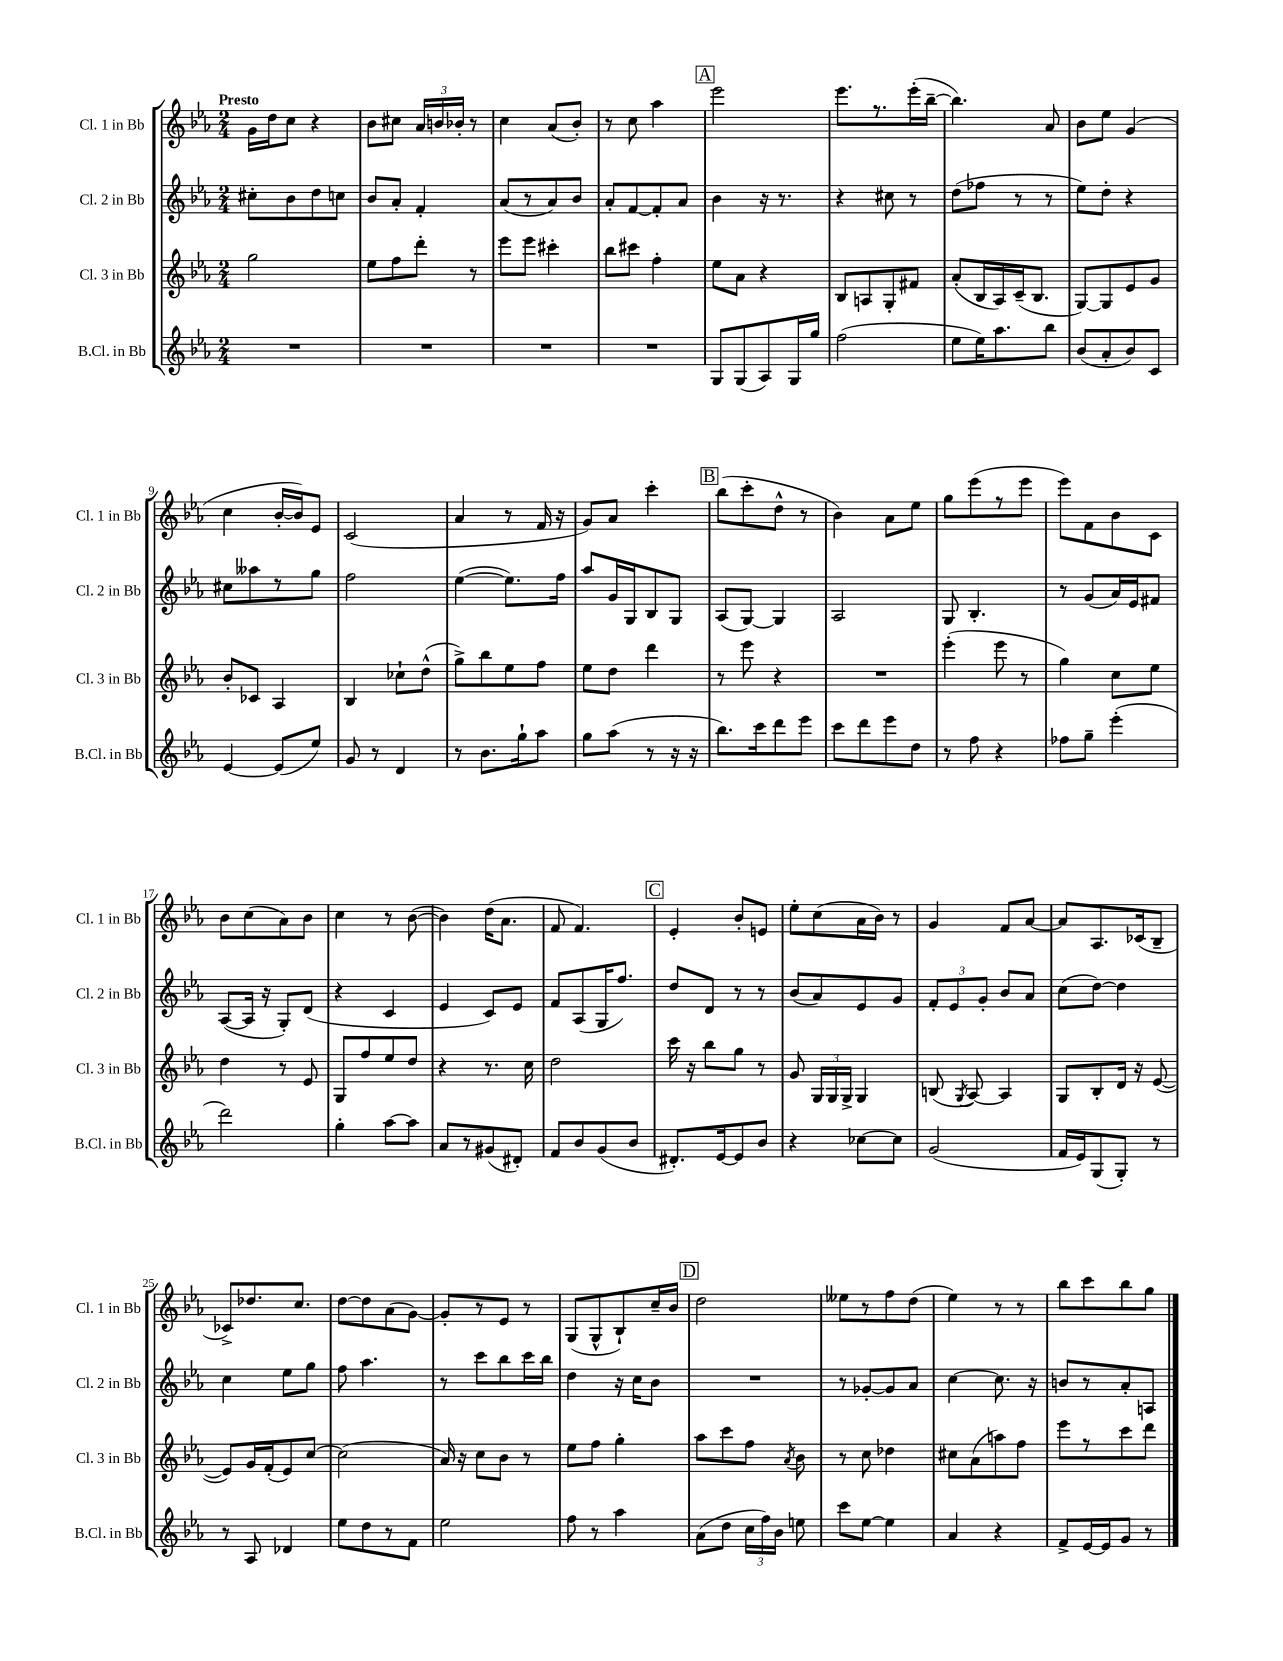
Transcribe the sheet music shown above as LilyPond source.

<<
\new StaffGroup <<
\new Staff = "s0" \with { instrumentName = "Cl. 1 in Bb" shortInstrumentName = "Cl. 1 in Bb" } {
    \clef treble \key ees \major \numericTimeSignature \time 2/4 \tempo "Presto"
    \autoBeamOff g'16[ d''16 c''8] r4 |
    bes'8[ cis''8] \tuplet 3/2 { aes'16[ b'16 bes'16]-. } r8 |
    c''4 aes'8[( bes'8]-.) |
    r8 c''8 aes''4 |
    \mark \markup { \box "A" } ees'''2 |
    ees'''8.[ r8. ees'''16-.( bes''16]~-- |
    bes''4.) aes'8 |
    bes'8[ ees''8] g'4( |
    c''4 bes'16[~-. bes'16) ees'8] |
    c'2( |
    aes'4 r8 f'16 r16 |
    g'8[) aes'8] c'''4-. |
    \mark \markup { \box "B" } bes''8[( c'''8-. d''8]-^ r8 |
    bes'4) aes'8[ ees''8] |
    g''8[ ees'''8( r8 ees'''8] |
    ees'''8[) f'8 bes'8 c'8] |
    bes'8[ c''8( aes'8) bes'8] |
    c''4 r8 bes'8~( |
    bes'4) d''16[( aes'8.] |
    f'8 f'4.) |
    \mark \markup { \box "C" } ees'4-. bes'8[-. e'8] |
    ees''8[-. c''8( aes'16 bes'16]) r8 |
    g'4 f'8[ aes'8]~ |
    aes'8[ aes8. ces'16( bes8]-- |
    ces'8[->) des''8. c''8.] |
    d''8[~ d''8 aes'8( g'8]~) |
    g'8[-. r8 ees'8] r8 |
    g8[( g8-^ bes8-!) c''16-- bes'16] |
    \mark \markup { \box "D" } d''2 |
    eeses''8[ r8 f''8 d''8]( |
    ees''4) r8 r8 |
    bes''8[ c'''8 bes''8 g''8] \bar "|." |
}
\new Staff = "s1" \with { instrumentName = "Cl. 2 in Bb" shortInstrumentName = "Cl. 2 in Bb" } {
    \clef treble \key ees \major \numericTimeSignature \time 2/4
    \autoBeamOff cis''8[-. bes'8 d''8 c''8] |
    bes'8[ aes'8]-. f'4-. |
    aes'8[( r8 aes'8) bes'8] |
    aes'8[-. f'8~ f'8-. aes'8] |
    \mark \markup { \box "A" } bes'4 r16 r8. |
    r4 cis''8 r8 |
    d''8[( fes''8] r8 r8 |
    ees''8[) d''8]-. r4 |
    cis''8[ aeses''8 r8 g''8] |
    f''2 |
    ees''4~( ees''8.[) f''16] |
    aes''8[ g'16 g16 bes8 g8] |
    \mark \markup { \box "B" } aes8[( g8]~) g4 |
    aes2 |
    g8 bes4.-. |
    r8 g'8[( aes'16) ees'16 fis'8] |
    aes8[~( aes16] r16 g8[-.) d'8]( |
    r4 c'4 |
    ees'4 c'8[) ees'8] |
    f'8[ aes8( g16 f''8.]) |
    \mark \markup { \box "C" } d''8[ d'8] r8 r8 |
    bes'8[( aes'8) ees'8 g'8] |
    \tuplet 3/2 { f'8[-. ees'8 g'8]-. } bes'8[ aes'8] |
    c''8[( d''8]~) d''4 |
    c''4 ees''8[ g''8] |
    f''8 aes''4. |
    r8 c'''8[ bes''8 c'''16 bes''16] |
    d''4 r16 c''16[ bes'8] |
    \mark \markup { \box "D" } R2 |
    r8 ges'8[~-. ges'8 aes'8] |
    c''4~ c''8. r16 |
    b'8[ r8 aes'8-. a8] \bar "|." |
}
\new Staff = "s2" \with { instrumentName = "Cl. 3 in Bb" shortInstrumentName = "Cl. 3 in Bb" } {
    \clef treble \key ees \major \numericTimeSignature \time 2/4
    \autoBeamOff g''2 |
    ees''8[ f''8 d'''8]-. r8 |
    ees'''8[ ees'''8] cis'''4-. |
    bes''8[ cis'''8] f''4-. |
    \mark \markup { \box "A" } ees''8[ aes'8] r4 |
    bes8[ a8 g8-. fis'8] |
    aes'8[-.( bes16 aes16) c'16--( bes8.] |
    g8[~) g8 ees'8 g'8] |
    bes'8[-. ces'8] aes4 |
    bes4 ces''8[-! d''8]-^( |
    g''8[->) bes''8 ees''8 f''8] |
    ees''8[ d''8] d'''4 |
    \mark \markup { \box "B" } r8 ees'''8 r4 |
    R2 |
    ees'''4-.( ees'''8 r8 |
    g''4) c''8[ ees''8] |
    d''4 r8 ees'8 |
    g8[ f''8 ees''8 d''8] |
    r4 r8. c''16 |
    d''2 |
    \mark \markup { \box "C" } c'''16 r16 bes''8[ g''8] r8 |
    g'8 \tuplet 3/2 { g16[ g16 g16]-> } g4 |
    b8( \acciaccatura { g8 } aes8~) aes4 |
    g8[ bes8-. d'16] r16 ees'8~( |
    ees'8[) g'16 f'16-.( ees'8) c''8]~ |
    c''2( |
    aes'16) r16 c''8[ bes'8] r8 |
    ees''8[ f''8] g''4-. |
    \mark \markup { \box "D" } aes''8[ c'''8 f''8] \acciaccatura { aes'8 } bes'8 |
    r8 c''8 des''4 |
    cis''8[ aes'8( a''8) f''8] |
    ees'''8[ r8 c'''8 d'''8] \bar "|." |
}
\new Staff = "s3" \with { instrumentName = "B.Cl. in Bb" shortInstrumentName = "B.Cl. in Bb" } {
    \clef treble \key ees \major \numericTimeSignature \time 2/4
    \autoBeamOff R2 |
    R2 |
    R2 |
    R2 |
    \mark \markup { \box "A" } g8[ g8( aes8) g16 g''16] |
    f''2( |
    ees''8[ ees''16) aes''8. bes''8] |
    bes'8[( aes'8-. bes'8) c'8] |
    ees'4~ ees'8[( ees''8]) |
    g'8 r8 d'4 |
    r8 bes'8.[ g''16-! aes''8] |
    g''8[ aes''8]( r8 r16 r16 |
    \mark \markup { \box "B" } bes''8.[) c'''16 d'''8 ees'''8] |
    c'''8[ d'''8 ees'''8 d''8] |
    r8 f''8 r4 |
    fes''8[ g''8]-- ees'''4-.( |
    d'''2) |
    g''4-. aes''8[~ aes''8] |
    aes'8[ r8 gis'8( dis'8]-.) |
    f'8[ bes'8 g'8( bes'8] |
    \mark \markup { \box "C" } dis'8.[-.) ees'16~ ees'8 bes'8] |
    r4 ces''8[~ ces''8] |
    g'2( |
    f'16[ ees'16) g8( g8]-.) r8 |
    r8 aes8 des'4 |
    ees''8[ d''8 r8 f'8] |
    ees''2 |
    f''8 r8 aes''4 |
    \mark \markup { \box "D" } aes'8[( d''8] \tuplet 3/2 { c''16[ f''16) bes'16] } e''8 |
    c'''8[ ees''8]~ ees''4 |
    aes'4 r4 |
    f'8[-> ees'16~ ees'16 g'8] r8 \bar "|." |
}
>>
>>
